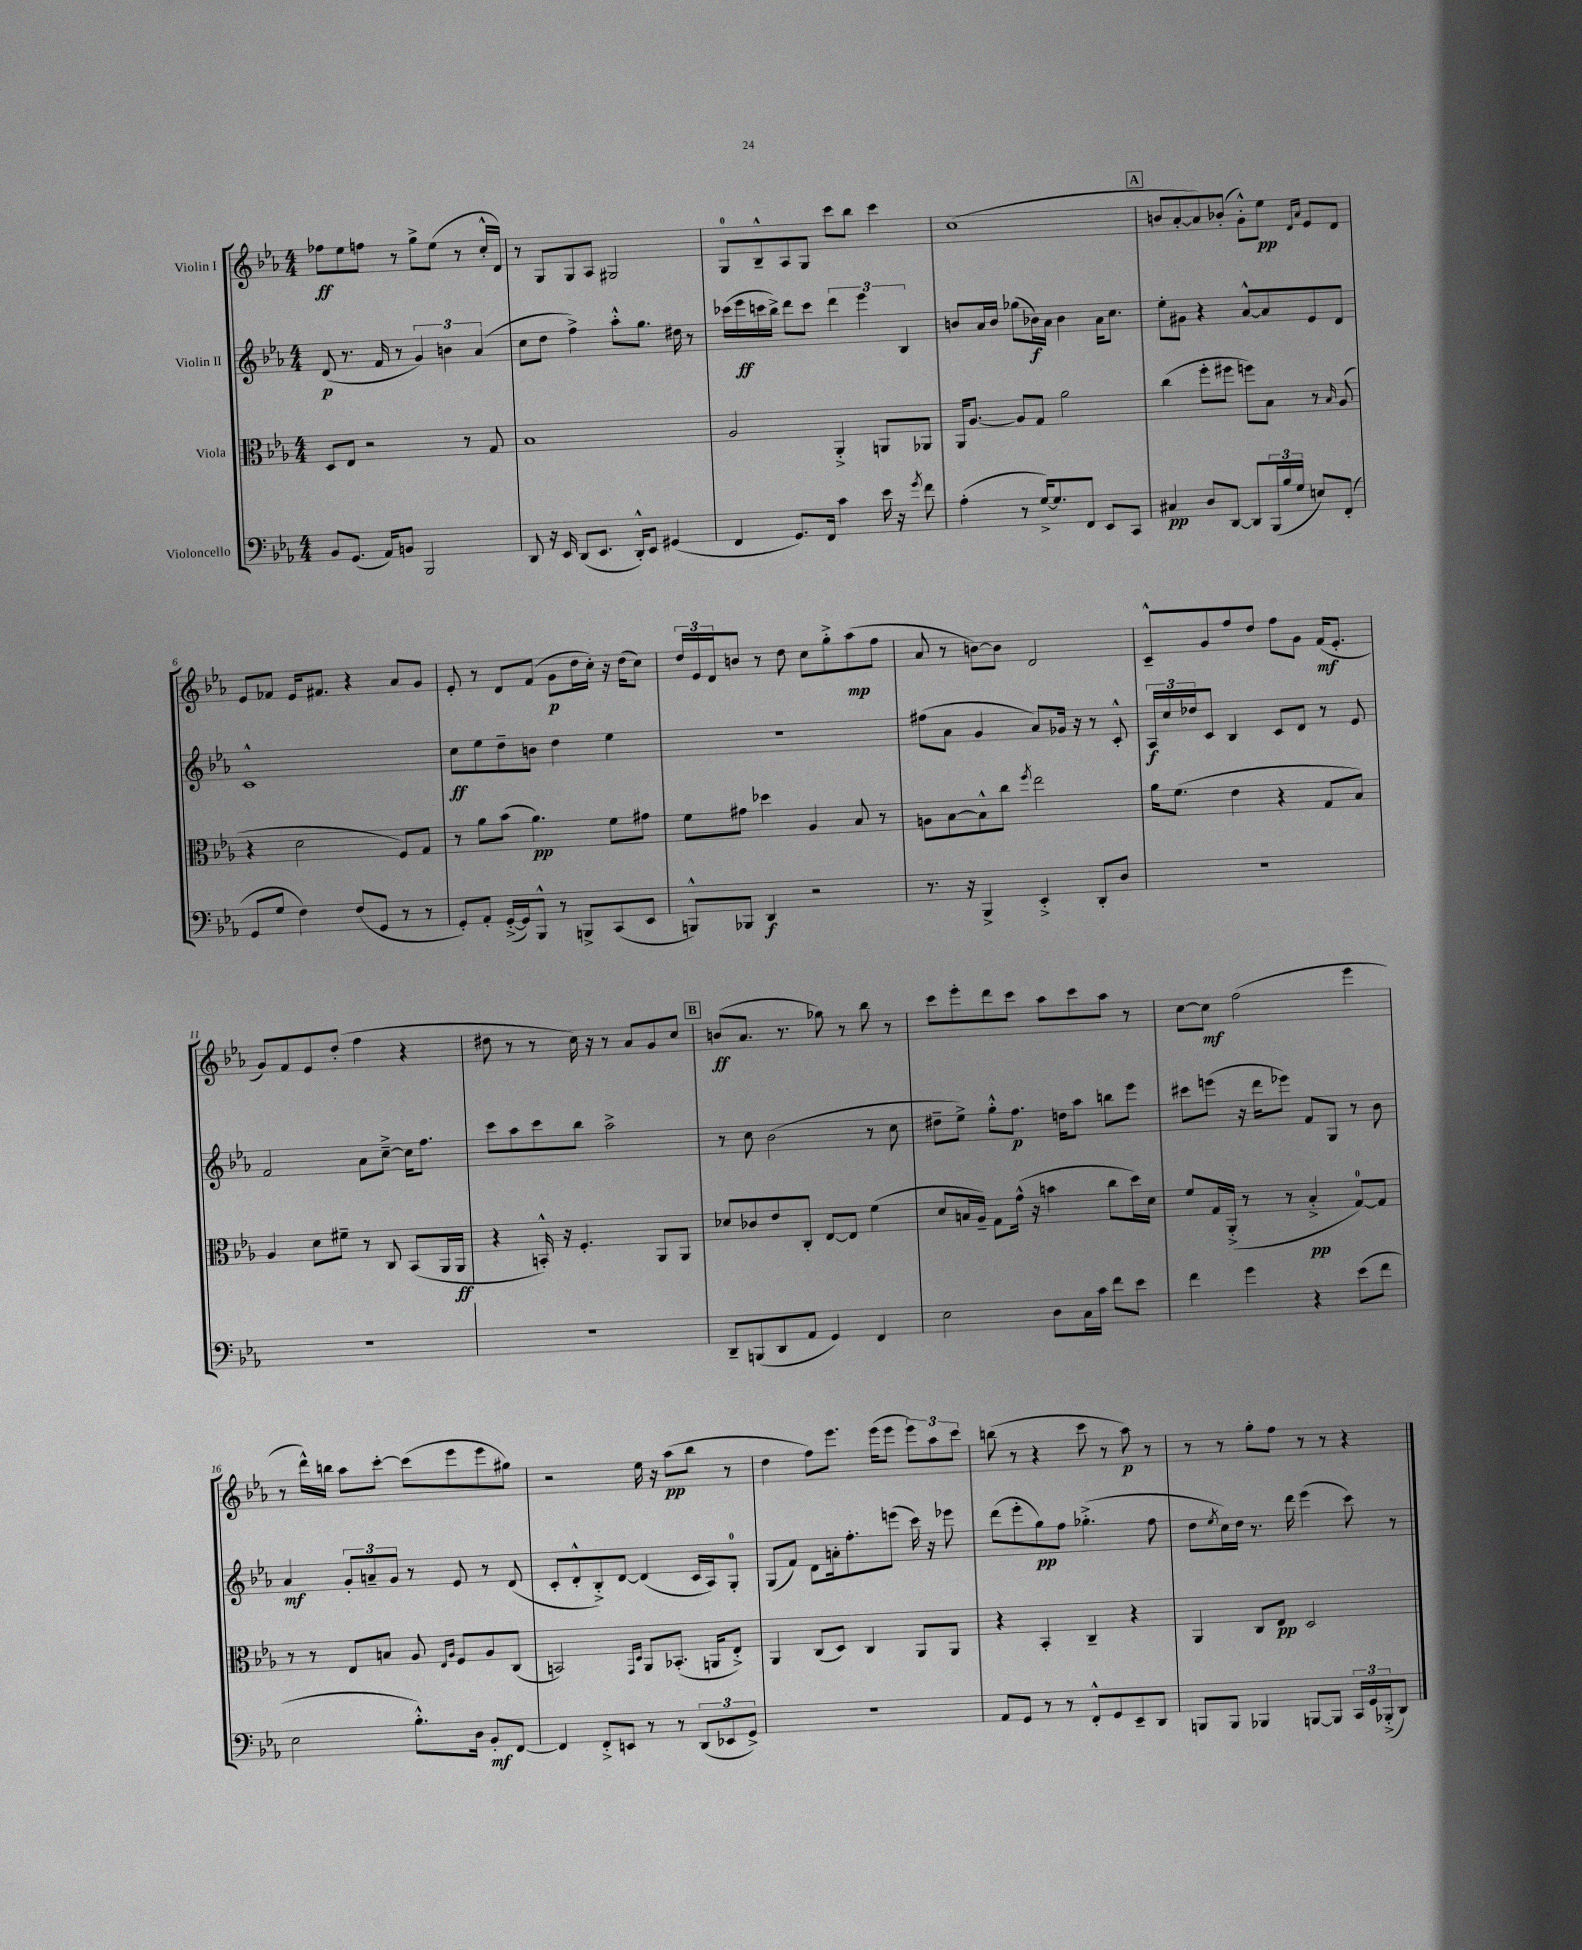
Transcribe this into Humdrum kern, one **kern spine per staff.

**kern	**kern	**kern	**kern
*staff4	*staff3	*staff2	*staff1
*clefF4	*clefC3	*clefG2	*clefG2
*k[b-e-a-]	*k[b-e-a-]	*k[b-e-a-]	*k[b-e-a-]
*M4/4	*M4/4	*M4/4	*M4/4
8BB-	8D	(8d	8ff-
(8.GG	8E-	8.r	8ee-
.	2r	.	8ff
16AA-)	.	16f	.
8BB	.	8r	8r
2BBB-	.	6g)	8gg^
.	.	.	(8ee-
.	.	6b	.
.	8r	.	8r
.	.	(6a-	.
.	8G	.	16cc'^^
.	.	.	16d)
=	=	=	=
8DD	1B-	8cc	8r
16r	.	8dd	8G
16EE-	.	.	.
(8DD	.	4ff^)	8G
8.EE-	.	.	8A-
.	.	8aa-'^^	2G#
16DD'^^)	.	.	.
8EE-	.	8.gg	.
(4GG#	.	.	.
.	.	16dd#	.
.	.	8r	.
=	=	=	=
4FF	2A-	(16ccc-	8G
.	.	16eee-	.
.	.	16ccc	8B-~^^
.	.	16bb-^)	.
8.GG)	.	8ddd	8A-
.	.	8ccc	8G
16FF	.	.	.
4c	4AA-'^	6ddd	8ccc
.	.	.	8bb-
.	.	6eee-	.
16e-	8AA	.	4ccc
16r	.	.	.
.	.	6B-	.
8qg	.	.	.
8f	8AA-	.	.
=	=	=	=
(4A-'	16AA-	8b	(1cc
.	[8.A-	.	.
.	.	16a-	.
.	.	16b	.
8r	8A-]	(8gg-	.
[16G^)	8G	16b-)	.
8.G]	.	16a-	.
.	2a-	4b-	.
8FF	.	.	.
8EE-	.	16a-	.
.	.	8.cc	.
8CC	.	.	.
=	=	=	=
4C#	(4cc	8ee-'	8b
.	.	8g#	[8a-'
8D	8ff'	4r	8a-])
[8DD	8ff#	.	(8b-'
8DD]	8ff)	[8a-^^	8g'^^)
(24BBB-	8B-	8a-]	8ee-
24B-	.	.	.
24G	.	.	.
.	.	.	16qqd
.	.	.	16qqa-
8E)	8r	8e-	8e-
.	16qqB-	.	.
(8FF'	(8A-	8d	8d
=	=	=	=
8GG	4r	1c^^	8e-
8G	.	.	8f-
4F)	2d	.	16e-
.	.	.	8.f#
(8F	.	.	4r
8GG	.	.	.
8r	8F)	.	8a-
8r	8G	.	8g
=	=	=	=
8GG')	8r	8cc	8e-'
8AA-'	8a-	8ee-	8r
([16GG'^	(8b-	8dd~	8d
16GG])	.	.	.
8BBB-^^	4.a-)	8b	(8f
8r	.	4dd	8g
8BBB^	.	.	16dd
.	.	.	16cc')
(8CC	8f	4ee-	16r
.	.	.	(16dd
8EE-	8g#	.	8cc)
=	=	=	=
8BBB^^)	8f	1r	24dd
.	.	.	24e-
.	.	.	24d
8BBB-	8g#	.	8b
4DD	4dd-	.	8r
.	.	.	8dd
2r	4A-	.	8cc
.	.	.	8gg'^
.	8B-	.	(8aa-
.	8r	.	8ff
=	=	=	=
8.r	8A	(8ff#	8a-
.	[8B-	8a-	8r
16r	.	.	.
4BBB-^	8B-^^]	4g	[8b)
.	8cc	.	8b]
.	8qff	.	.
4EE-'^	2ee-	8a-)	2d
.	.	16g-	.
.	.	16r	.
8DD'	.	8r	.
8D	.	8c'^^	.
=	=	=	=
1r	16a-	24A-	8c~^^
.	.	24cc	.
.	(8.f	.	.
.	.	24dd-	.
.	.	8c	8g
.	4e-	4B-	8ff
.	.	.	8dd
.	4r	8c	8ff
.	.	8d	8g
.	8G	8r	(16f
.	.	.	8.e-'
.	8B-)	8e-	.
=	=	=	=
1r	4A-	2f	8g)
.	.	.	8f
.	8d	.	8e-
.	8f#~	.	(8dd'
.	8r	8a-	4ff
.	8C	[8cc~^	.
.	(8BB-	16cc]	4r
.	.	8.ff	.
.	16AA-	.	.
.	16AA-	.	.
=	=	=	=
1r	4r	8ccc	8dd#
.	.	8aa-	8r
.	16BB'^^)	8ccc	8r
.	16r	.	.
.	4.F'	8bb-	16cc)
.	.	.	16r
.	.	2aa-^	8r
.	.	.	8a-
.	8AA-	.	8g
.	8AA-	.	8cc
=	=	=	=
8DD~	8d-	8r	(8b
(8BBB	8c-	8cc	8.a-
8DD	8e-	(2b-	.
.	.	.	8.r
8AA-	8C'	.	.
4GG)	[8E-	.	8gg-)
.	8E-]	.	8r
4FF	(4f	8r	8bb-
.	.	8cc	8r
=	=	=	=
2E-	8d	8dd#~	8ccc
.	16B	8ee-^)	8eee-'
.	16A-~)	.	.
.	8G	8gg'^^	8ddd
.	(16g^^	8.ff	8ccc
.	16r	.	.
8D	4b	.	8aa-
.	.	16dd	.
16C	.	8aa-	8ccc
16c	.	.	.
8f	8cc	8bb	8aa-
8e-	16dd)	8eee-	8r
.	16d	.	.
=	=	=	=
4f	8f	8ccc#	[8cc
.	16G	(8eee	8cc]
.	(16AA-'^	.	.
4g	8r	16r	(2ff
.	.	16ddd	.
.	8r	8eee-)	.
4r	4B-'^	8f	.
.	.	8G	.
(8e-	[8G)	8r	4eee-
8f	8G]	8b-	.
=	=	=	=
2E-	8r	4a-	8r
.	8r	.	16ddd^^)
.	.	.	16bb
.	8E-	12g'	8aa-
.	.	12a~	.
.	8B	.	[8ccc'
.	.	12g	.
8.B-'^^)	8A-	8r	(8ccc]
.	16qqE-	.	.
.	16qqA-	.	.
.	8F	8e-	8eee-
16D	.	.	.
8BB-'	8A-	8r	8eee-
[8FF	(8C	(8d	8gg#)
=	=	=	=
4FF]	2BB)	8c'	2r
.	.	8d'^^	.
8FF'^	.	8B-'^)	.
8EE	.	[8d	.
.	16qqGG	.	.
.	16qqD	.	.
8r	8AA-	(4d]	16ee-
.	.	.	16r
8r	(8.BB-'	.	(8aa-
(12DD	.	16c	8bb-
.	16AA	16A-)	.
12EE-	.	.	.
.	8E-'^)	8G'	8r
12GG^)	.	.	.
=	=	=	=
1r	4AA-	(8G	4dd
.	.	8f)	.
.	(8C	8d	8ff)
.	8D)	16a'	8.eee-
.	.	8.ff'	.
.	4C	.	.
.	.	.	(16eee-
.	.	(8eee	8eee-
.	8AA-	16ccc)	12eee-)
.	.	16r	.
.	.	.	12aa-
.	8AA-	8eee-	.
.	.	.	12ccc
=	=	=	=
8AA-	4r	(8ddd	(8bb
8GG	.	8eee-'	8r
8r	4BB-'	8gg)	4r
8r	.	8ff	.
8FF'^^	4C~	(4.gg-'^	8ccc
8GG	.	.	8r
8EE-~	4r	.	8aa-)
8DD	.	8ff	8r
=	=	=	=
8BBB	4AA-	8dd	8r
.	.	8qee-	.
8BBB	.	16cc)	8r
.	.	16dd	.
4BBB-	8C	8.r	8gg'
.	8E-	.	8ff
.	.	16ddd	.
[8BBB	2D	(4eee-	8r
8BBB]	.	.	8r
24CC	.	8ccc)	4r
24GG	.	.	.
(24BBB-'^	.	.	.
8DD)	.	8r	.
==	==	==	==
*-	*-	*-	*-
